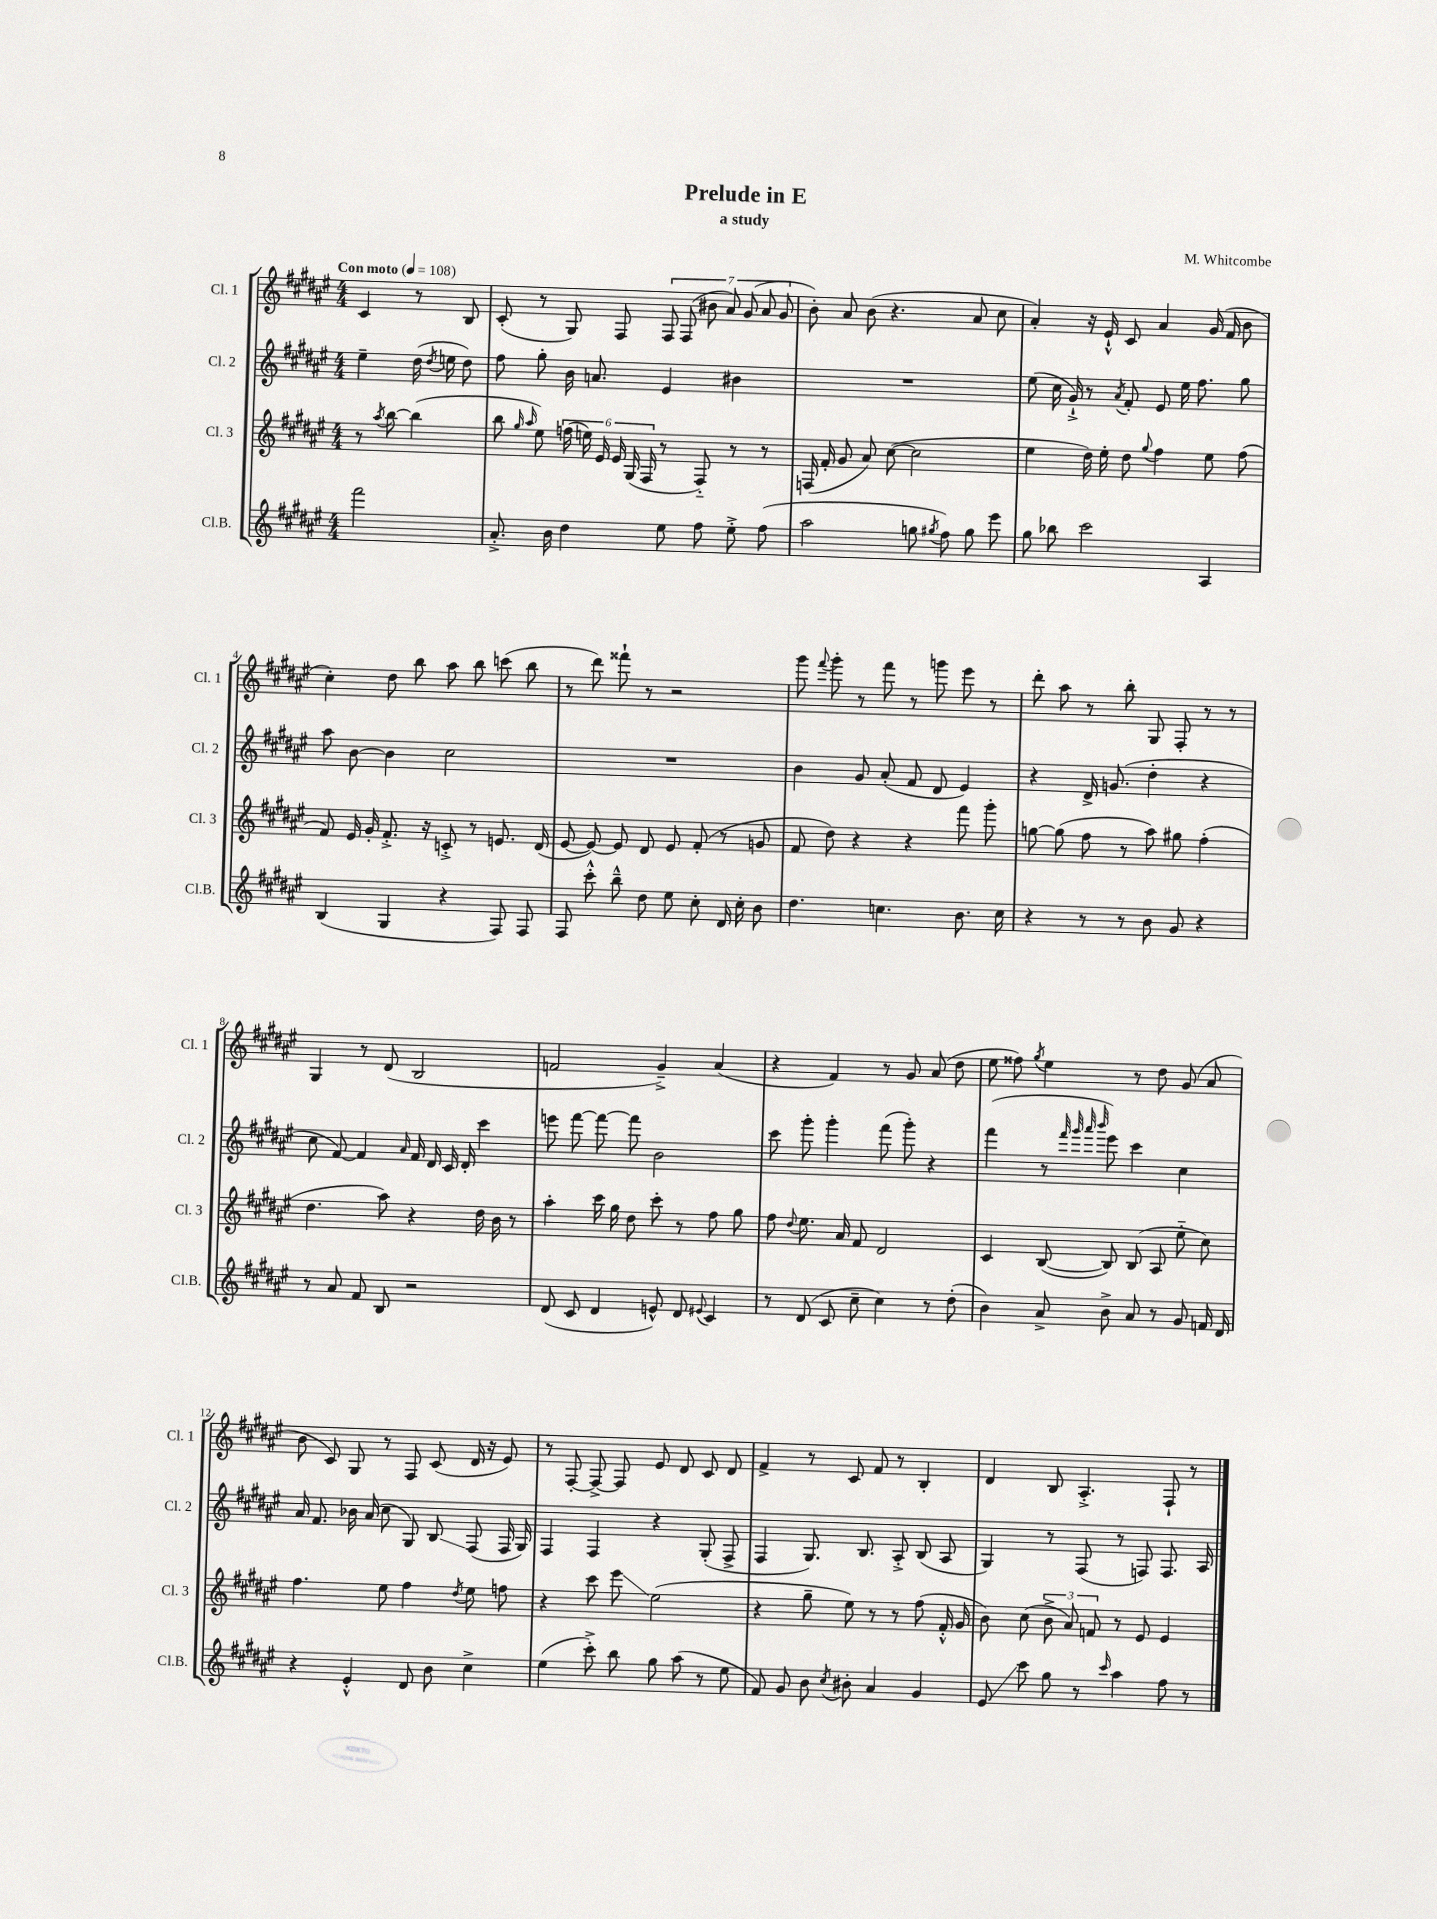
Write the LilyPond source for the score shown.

\header { title = "Prelude in E" composer = "M. Whitcombe" subtitle = "a study" }
<<
\new StaffGroup <<
\new Staff = "s0" \with { instrumentName = "Cl. 1" shortInstrumentName = "Cl. 1" } {
    \clef treble \key fis \major \numericTimeSignature \time 4/4 \partial 2 \tempo "Con moto" 4 = 108
    \autoBeamOff cis'4 r8 b8 |
    cis'8-.( r8 gis8) fis8 \tuplet 7/4 { fis8 fis8( bis'8 ais'8) gis'8( ais'8 gis'8 } |
    b'8-.) ais'8 b'8( r4. ais'8 cis''8 |
    ais'4-.) r16 eis'16-!-^ cis'8 ais'4 gis'16( fis'16 b'8 |
    cis''4-.) dis''8 b''8 ais''8 b''8 c'''8( b''8 |
    r8 dis'''8) fisis'''8-! r8 r2 |
    gis'''8 \appoggiatura { fis'''8 } gis'''8-. r8 fis'''8 r8 g'''8 eis'''8 r8 |
    dis'''8-. ais''8 r8 b''8-. gis8 fis8-. r8 r8 |
    gis4 r8 dis'8( b2 |
    f'2 gis'4--->) ais'4( |
    r4 fis'4) r8 gis'8 ais'8( dis''8 |
    eis''8 fisis''8) \acciaccatura { gis''8 } eis''4 r8 dis''8 gis'8( ais'8 |
    b'8 cis'8) gis8 r8 fis8 cis'8( dis'16 r16 eis'8) |
    r8 fis8~-. fis8~-> fis8 eis'8 dis'8 cis'8 dis'8 |
    fis'4-> r8 cis'8 fis'8 r8 b4-. |
    dis'4 b8 ais4.-.-> fis8-! r8 \bar "|." |
}
\new Staff = "s1" \with { instrumentName = "Cl. 2" shortInstrumentName = "Cl. 2" } {
    \clef treble \key fis \major \numericTimeSignature \time 4/4 \partial 2
    \autoBeamOff eis''4-- dis''16( \acciaccatura { dis''8 } e''16 dis''8) |
    fis''8 gis''8-. b'16 a'8. eis'4 bis'4 |
    R1 |
    eis''8( cis''16 gis'16-!->) r8 \acciaccatura { ais'8 } fis'8-. eis'8 eis''16 fis''8. gis''8 |
    ais''8 b'8~ b'4 cis''2 |
    R1 |
    b'4 gis'8 ais'8-.( fis'8 dis'8 eis'4) |
    r4 dis'16-> g'8.( dis''4-. r4 |
    cis''8 fis'8~) fis'4 \grace { ais'16 } fis'16 dis'16 cis'16 dis'16-. cis'''4 |
    e'''8 fis'''8~ fis'''8~ fis'''8 b'2 |
    cis'''8 gis'''8-. gis'''4-. fis'''8( gis'''8-.) r4 |
    fis'''4( r8 \grace { fis'''32 gis'''32 ais'''32 b'''32 } eis'''8) cis'''4 cis''4 |
    ais'16 fis'8. bes'16 ais'16( cis''8 gis8) b8\glissando fis8( fis16 gis16) |
    fis4 fis4 r4 gis8-.( fis8-> |
    fis4 gis8.) b8. ais8-.-> b8( ais8 |
    gis4) r8 fis8( r8 f8) f8. ais16 \bar "|." |
}
\new Staff = "s2" \with { instrumentName = "Cl. 3" shortInstrumentName = "Cl. 3" } {
    \clef treble \key fis \major \numericTimeSignature \time 4/4 \partial 2
    \autoBeamOff r8 \acciaccatura { ais''8 } b''8~ b''4( |
    b''8 \grace { gis''16 ais''16 } eis''8) \tuplet 6/4 { f''16( e''16) eis'16 eis'16 gis16( fis16 } r8 fis8-_) r8 r8 |
    f16( fis'16-. gis'8 ais'8) cis''8~( cis''2 |
    eis''4 dis''16) eis''16-. dis''8 \appoggiatura { gis''8 } fis''4 eis''8 fis''8( |
    fis'8) eis'16 gis'16-. fis'8.-.-> r16 c'8-.-> r8 e'8. dis'16( |
    eis'8~ eis'8~) eis'8 dis'8 eis'8 fis'8-.( r8 g'8 |
    fis'8 dis''8) r4 r4 fis'''8 gis'''8-. |
    g''8~ g''8( fis''8 r8 ais''8) gis''8 fis''4-.( |
    dis''4. ais''8) r4 dis''16 b'16 r8 |
    ais''4-. cis'''16 gis''16 dis''8 cis'''8-. r8 fis''8 gis''8 |
    fis''8 \appoggiatura { dis''8 } eis''8. ais'16 fis'8 dis'2 |
    cis'4 b8~( b8) b8( ais8 eis''8-_ cis''8) |
    fis''4. eis''8 fis''4 \acciaccatura { dis''8 } eis''8 f''8 |
    r4 cis'''8 eis'''8\glissando eis''2( |
    r4 gis''8-- eis''8) r8 r8 fis''8( fis'16-.-^ gis'16 |
    b'8) cis''8( \tuplet 3/2 { b'8-> ais'8) f'8 } r8 eis'8 eis'4 \bar "|." |
}
\new Staff = "s3" \with { instrumentName = "Cl.B." shortInstrumentName = "Cl.B." } {
    \clef treble \key fis \major \numericTimeSignature \time 4/4 \partial 2
    \autoBeamOff fis'''2 |
    ais'8.-.-> b'16 dis''4 eis''8 fis''8 eis''8-.-> fis''8( |
    ais''2 g''8 \acciaccatura { gis''8 } fis''8) gis''8 eis'''8 |
    gis''8 bes''8 cis'''2 ais4 |
    b4( gis4 r4 fis8) fis8 |
    fis8 cis'''8-.-^ b''8---^ dis''8 eis''8 cis''8-. dis'16 cis''16-. b'8 |
    dis''4. c''4. b'8. c''16 |
    r4 r8 r8 b'8 gis'8 r4 |
    r8 ais'8 fis'8 b8 r2 |
    dis'8( cis'8 dis'4 e'8-^) dis'8 \appoggiatura { eis'8 } cis'4 |
    r8 dis'8( cis'8 cis''8-- cis''4) r8 dis''8-.( |
    b'4) ais'8-> b'8-> ais'8 r8 gis'8 f'16 dis'16 |
    r4 eis'4-.-^ dis'8 b'8 cis''4-> |
    eis''4( cis'''8-.->) b''8 gis''8 ais''8( r8 eis''8 |
    fis'8) gis'8 b'8 \acciaccatura { cis''8 } bis'8-. ais'4 gis'4 |
    eis'8\glissando cis'''8 gis''8 r8 \grace { cis'''16 } ais''4 fis''8 r8 \bar "|." |
}
>>
>>
